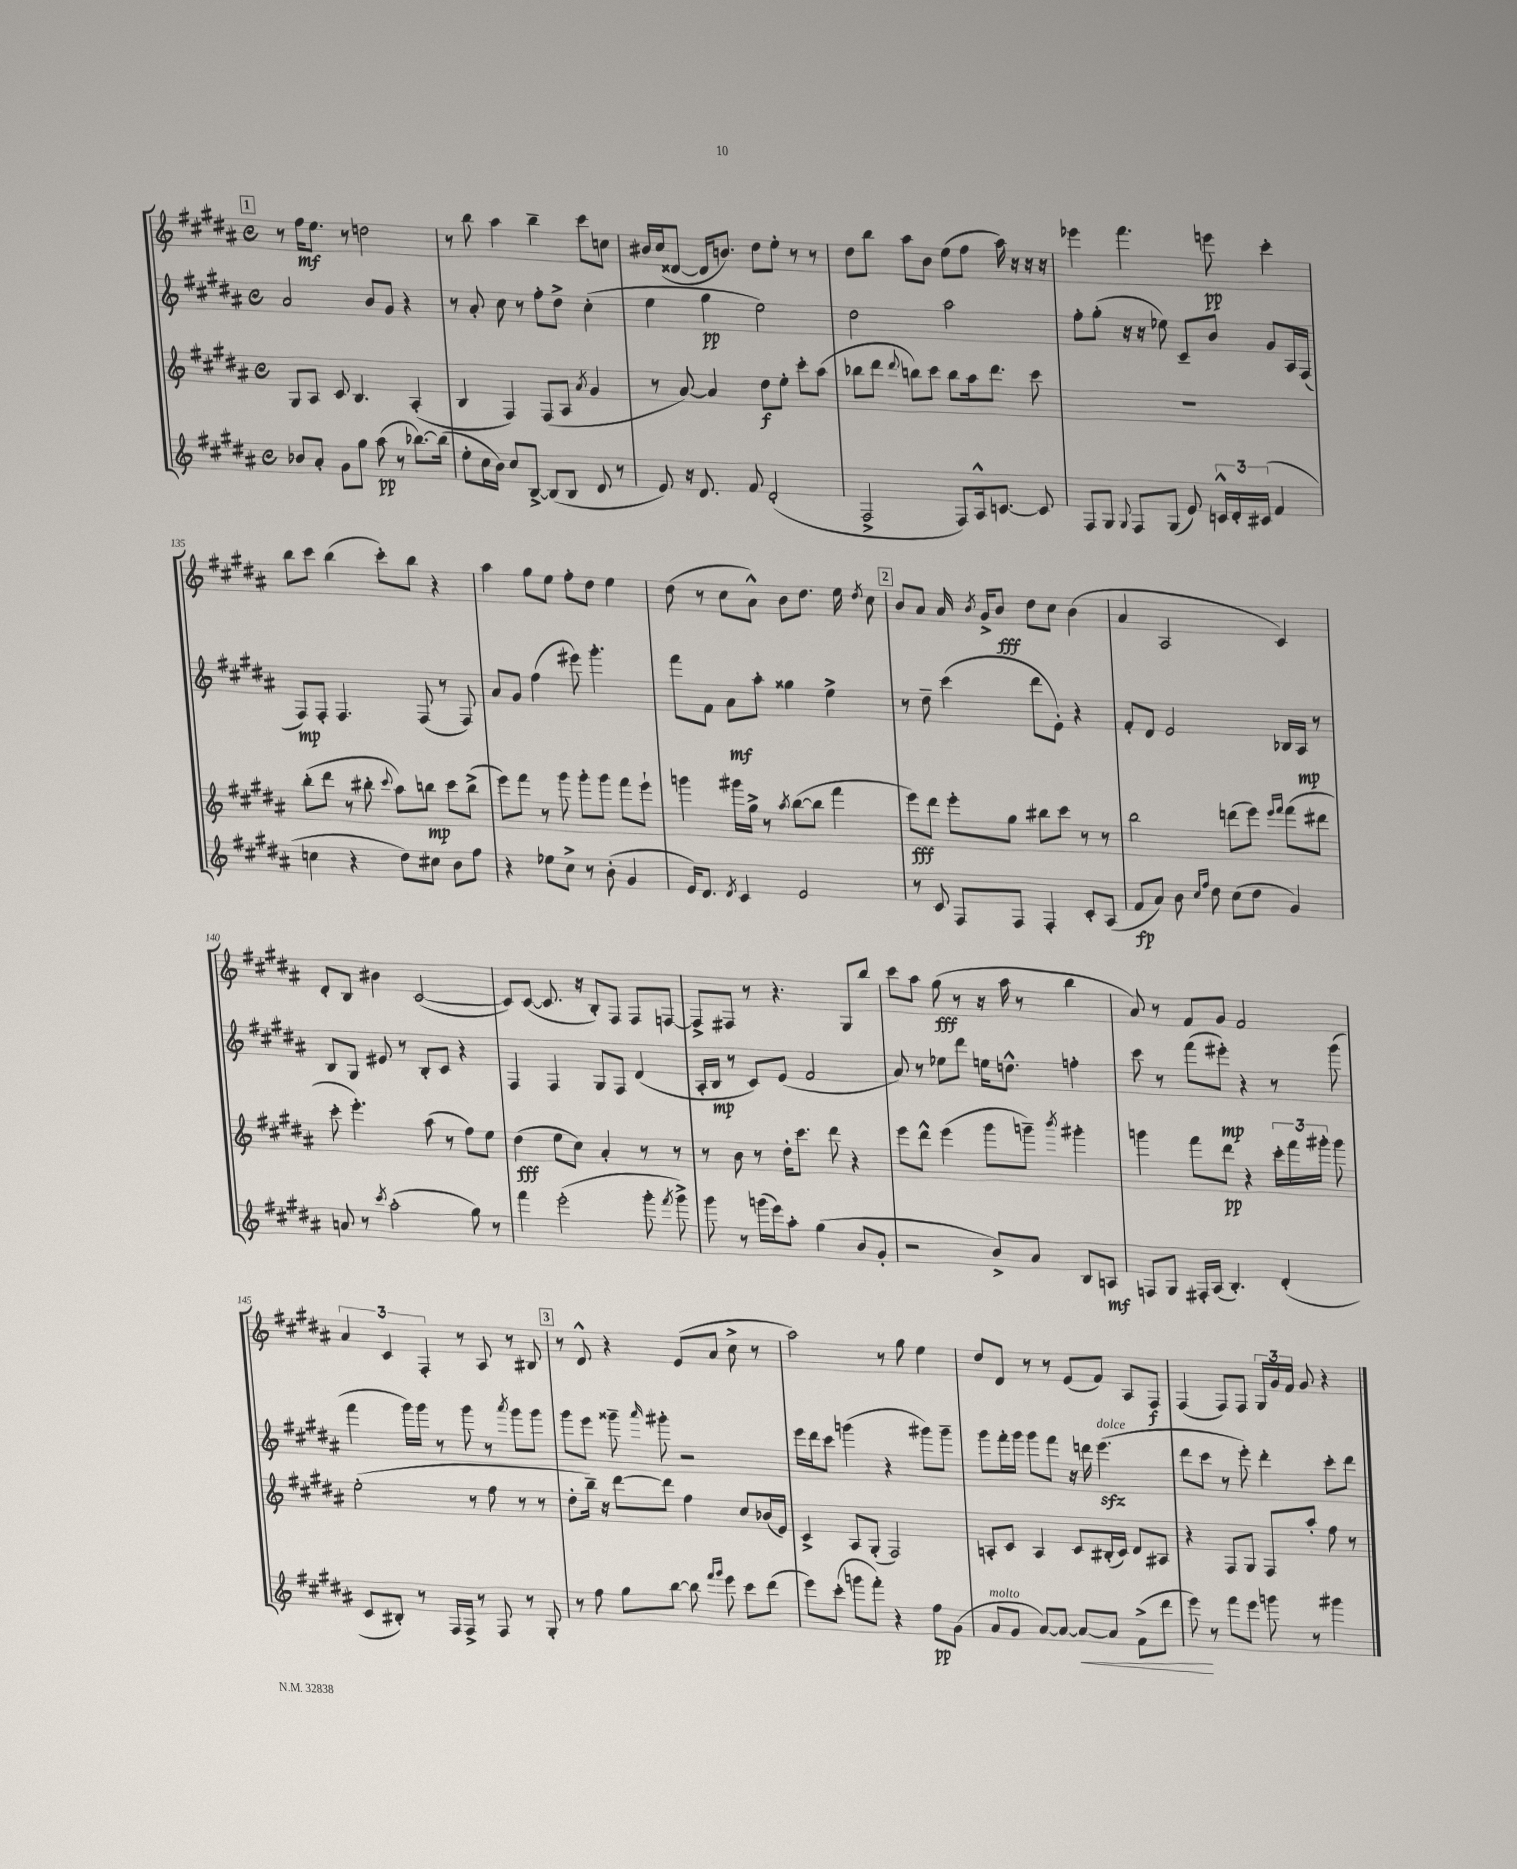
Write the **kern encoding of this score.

**kern	**kern	**kern	**kern
*staff4	*staff3	*staff2	*staff1
*clefG2	*clefG2	*clefG2	*clefG2
*k[f#c#g#d#a#]	*k[f#c#g#d#a#]	*k[f#c#g#d#a#]	*k[f#c#g#d#a#]
*M4/4	*M4/4	*M4/4	*M4/4
*met(c)	*met(c)	*met(c)	*met(c)
8b-/L	8G#/L	2a#/	8r
8a#'/J	8A#/J	.	16ff#\LK
.	.	.	8.ee\J
8g#\L	8c#/	.	.
8gg#\J	4.B/	.	8r
(8aa#\	.	8b/L	2dd\
8r	.	8g#/J	.
[8.bb-\L)	(4A#'/	4r	.
(16bb-\]Jk	.	.	.
=	=	=	=
8ee'\L	4B/	8r	8r
16cc#\L	.	8a#'/	8bb\
16b\JJ)	.	.	.
8cc#/L	4F#/)	8cc#\	4aa#\
[8B^/J	.	8r	.
(8B/]L	(8F#/L	8ff#'\L	4bb~\
8B/J	8A#/J	8dd#^\J	.
.	8qa#/	.	.
8d#/	4g#/	(4cc#'\	8ccc#\L
8r	.	.	8cc\J
=	=	=	=
8e/)	8r	4ee\	16b#/LL
.	.	.	(16cc#/J
16r	[8a#/)	.	[8d##/J
8.d#/	.	.	.
.	4a#/]	4gg#\	16d##/]LK
.	.	.	8.b/J)
8f#/	.	.	.
(2d#'/	8dd#\L	2ee\)	8dd#\L
.	8ee'\J	.	8ee'\J
.	8ccc#'\L	.	8r
.	(8aa#\J	.	8r
=	=	=	=
2F#^/	8bb-\L	2dd#\	8dd#\L
.	8ddd#\J	.	8bb\J
.	8qqddd#/	.	.
.	8bb\L)	.	8aa#\L
.	8ccc#\J	.	8b\J
8F#/L)	8bb\L	2aa#\	(8ee\L
16A#^^/k	16aa#\k	.	8ff#\J
[8.c/J	8.ddd#\J	.	.
.	.	.	16aa#\)
.	.	.	16r
8c/]	8ccc#\	.	16r
.	.	.	16r
=	=	=	=
8F#/L	1r	8ff#'\L	4eee-\
8G#/J	.	(8gg#'\J	.
8qqG#/	.	.	.
8F#/L	.	16r	4.fff#\
.	.	16r	.
(8G#/J	.	8ee-\)	.
8e/)	.	8c#~/L	.
24c^^/LL	.	8b/J	8eee\
24d#'/	.	.	.
(24c#/JJ	.	.	.
4f#/	.	8g#/L	4ccc#'\
.	.	16A#/L	.
.	.	(16F#/JJ	.
=	=	=	=
4cc\	(8bb'\L	8F#/L)	8bb\L
.	8ddd#\J	8F#'/J	8ccc#\J
4r	8r	4.F#/	(4bb\
.	8bb#'\	.	.
.	8qqccc#/	.	.
8dd#\L)	8aa#\L)	.	8ccc#'\L)
8cc#\J	8bb\J	(8F#/	8bb\J
8b\L	8ccc#\L	8r	4r
8ff#\J	(8bb^\J	8F#/)	.
=	=	=	=
4r	8eee\L)	8a#/L	4aa#\
.	8fff#\J	8g#/J	.
8ee-\L	8r	(4ff#\	8gg#\L
8cc#^\J	8ggg#\	.	8ee\J
8r	8ggg#'\L	8eee#\)	8ff#'\L
(8b'\	8ggg#\J	4.ggg#'\	8dd#\J
4g#/	8fff#\L	.	4ee\
.	8eee`\J	.	.
=	=	=	=
16e/LK)	4ggg\	8fff#\L	(8dd#\
8.d#/J	.	.	.
.	.	8f#\J	8r
8qd#/	.	.	.
4c#/	16ggg#\LL	8a#\L	8cc#\L
.	16gg#^\JJ	.	.
.	8r	8aa#'\J	8a#^^\J)
.	8qaa#/	.	.
2e/	([8bb\L	4gg##\	8b\L
.	8bb\]J	.	8.dd#\J
.	4fff#\	4ee^\	.
.	.	.	16ee\
.	.	.	8qdd#/
.	.	.	8cc#\
=	=	=	=
8r	8eee\L)	8r	8b/L
8c#/	8ddd#\J	8dd#~\	8a#/J
8F#/L	8eee'\L	(4ccc#\	16a#/
.	.	.	8qb/
.	.	.	16g#^/LK
8F#/J	8gg#\J	.	8b/J
4F#'/	8bb#\L	8ddd#\L	8dd#\L
.	8ccc#\J	8e'\J)	8cc#\J
8c#'/L	8r	4r	(4b\
(8A#/J	8r	.	.
=	=	=	=
8f#/L	2bb\	8f#'/L	4a#/
8a#/J)	.	8d#/J	.
8b\	.	2e/	2A#/
16qqcc#/LL	.	.	.
16qqff#/JJ	.	.	.
8dd#\	.	.	.
(8cc#\L	(8ddd\L	.	.
8dd#\J	8eee\J)	.	.
.	16qqeee/LL	.	.
.	16qqfff#/JJ	.	.
4g#/)	(8fff#\L	16B-/LL	4c#/)
.	.	16A#/JJ	.
.	8ddd#\J	8r	.
=	=	=	=
8a/	8ccc#'\	8B/L	8d#'/L
8r	4.eee'\)	8G#/J	8B/J
8qccc#/	.	.	.
(2aa#'\	.	8e#/	4b#\
.	.	8r	.
.	(8aa#\	8B'/L	([2c#/
.	8r	8c#/J	.
8gg#\)	8ff#\L)	4r	.
8r	8ee\J	.	.
=	=	=	=
4fff#\	(4dd#\	4F#/	8c#/]L)
.	.	.	([8c#/J
(2eee'\	8ee\L	4F#/	8.c#/]
.	8cc#\J)	.	.
.	.	.	16r
.	4a#'/	8G#/L	8B'/L)
.	.	8F#/J	8F#/J
8ggg#'\	8r	(4d#/	8F#/L
8qfff#/	.	.	.
8ggg#^\)	8r	.	[8F/J
=	=	=	=
8ggg#\	8r	16A#'/LL	8F^/]L
.	.	16B/JJ	.
8r	8b\	8r	8F#/J
(16ggg\LL	8r	8c#/L)	8r
16eee\J)	.	.	.
8aa#'\J	16dd#'\LK	(8e/J	4.r
.	8.ccc#\J	.	.
(4gg#\	.	2f#/	.
.	8ddd#\	.	.
8b/L	4r	.	8G#/L
8g#'/J	.	.	8bb/J
=	=	=	=
2r	8eee\L	8a#/)	8ccc#\L
.	8ddd#^^\J	8r	8aa#\J
.	(4eee\	8ee-\L	(8gg#\
.	.	8ddd#\J	8r
8b^/L)	8ggg#\L	16ee\LK	16r
.	.	8.dd^^\J	16aa#\
8a#/J	8ggg~\J)	.	8r
.	8qbbb/	.	.
8B/L	4ggg#'\	4ff'\	4bb\
8A/J	.	.	.
=	=	=	=
8F/L	4ggg\	8ccc#\	8a#/)
8G#/J	.	8r	8r
16F#'/LL	8fff#\L	(8fff#\L	8f#/L
(16A#/JJ	.	.	.
4.B'/)	8ddd#\J	8eee#'\J)	8g#/J
.	4r	4r	2f#/
(4d#'/	24ccc#'\LL	8r	.
.	24fff#\	.	.
.	24ggg#'\JJ	.	.
.	8ggg#\	(8ggg#\	.
=	=	=	=
8c#/L	(2ee'\	4fff#\	6a#/
8B#'/J)	.	.	.
.	.	.	6c#/
8r	.	16ggg#\LL)	.
.	.	16ggg#\JJ	.
.	.	.	6F#'/
16F#/LL	.	8r	.
16F#^/JJ	.	.	.
8r	8r	8ggg#\	8r
8F#/	8ff#\	8r	8A#/
.	.	8qaaa#/	.
8r	8r	8ggg#\L	8r
8G#'/	8r	8ggg#\J	8B#/
=	=	=	=
8r	8dd#'\L	8ggg#\L	8r
8ff#\	16bb~\Jk)	8eee\J	8d#^^/
.	16r	.	.
8gg#\L	[8ddd#\L	8ggg##~\	4r
.	.	16qqaaa#/	.
[8bb\J	8ddd#\]J	8ggg#'\	.
8bb\]	4ff#\	2r	(8e/L
16qqfff#/LL	.	.	.
16qqggg#/JJ	.	.	.
8eee\	.	.	8a#/J
8ccc#\L	8cc#/L	.	8cc#^\
(8ddd#\J	(16b-/L	.	8r
.	16e/JJ)	.	.
=	=	=	=
8eee\L)	4c#^/	16eee\LL	2aa#\)
.	.	16ddd#\J	.
(8ccc#'\J	.	8ccc#\J	.
8ggg\L	8A#/L	(4ggg\	.
8fff#'\J)	(8G#'/J	.	.
4r	2F#/)	4r	8r
.	.	.	8gg#\
8ff#\L	.	8ggg#\L)	4ee\
(8g#\J	.	8ggg#~\J	.
=	=	=	=
8a#/L	8A'/L	8ggg#\L	8dd#/L
8g#/J	8c#/J	16fff#'\L	8d#/J
.	.	16ggg#\JJ	.
[8a#/L)	4A/	8ggg#\L	8r
8a#/_J	.	8fff#\J	8r
8a#/_L	8c#/L	16r	(8e/L
.	.	16ddd\	.
8a#/]J	(16B#'/L	(4.eee\	8f#/J)
.	16c#/JJ)	.	.
(8f#^\L	8d#/L	.	8A#/L
8ddd#\J	8A#/J	.	8F#/J
=	=	=	=
8eee\)	4r	8ddd#\L	(4F#/
8r	.	8ccc#\J	.
8fff#\L	8F#/L	8r	8F#/L)
8eee\J	8G#/J	8eee'\)	8F#/J
8ggg\	8F#/L	4ddd#'\	24G#/LL
.	.	.	24g#/
.	.	.	24f#/JJ
8r	8aa#'/J	.	8g#/
4ggg#\	8ff#\	8ccc#'\L	4r
.	8r	8ddd#\J	.
==	==	==	==
*-	*-	*-	*-
